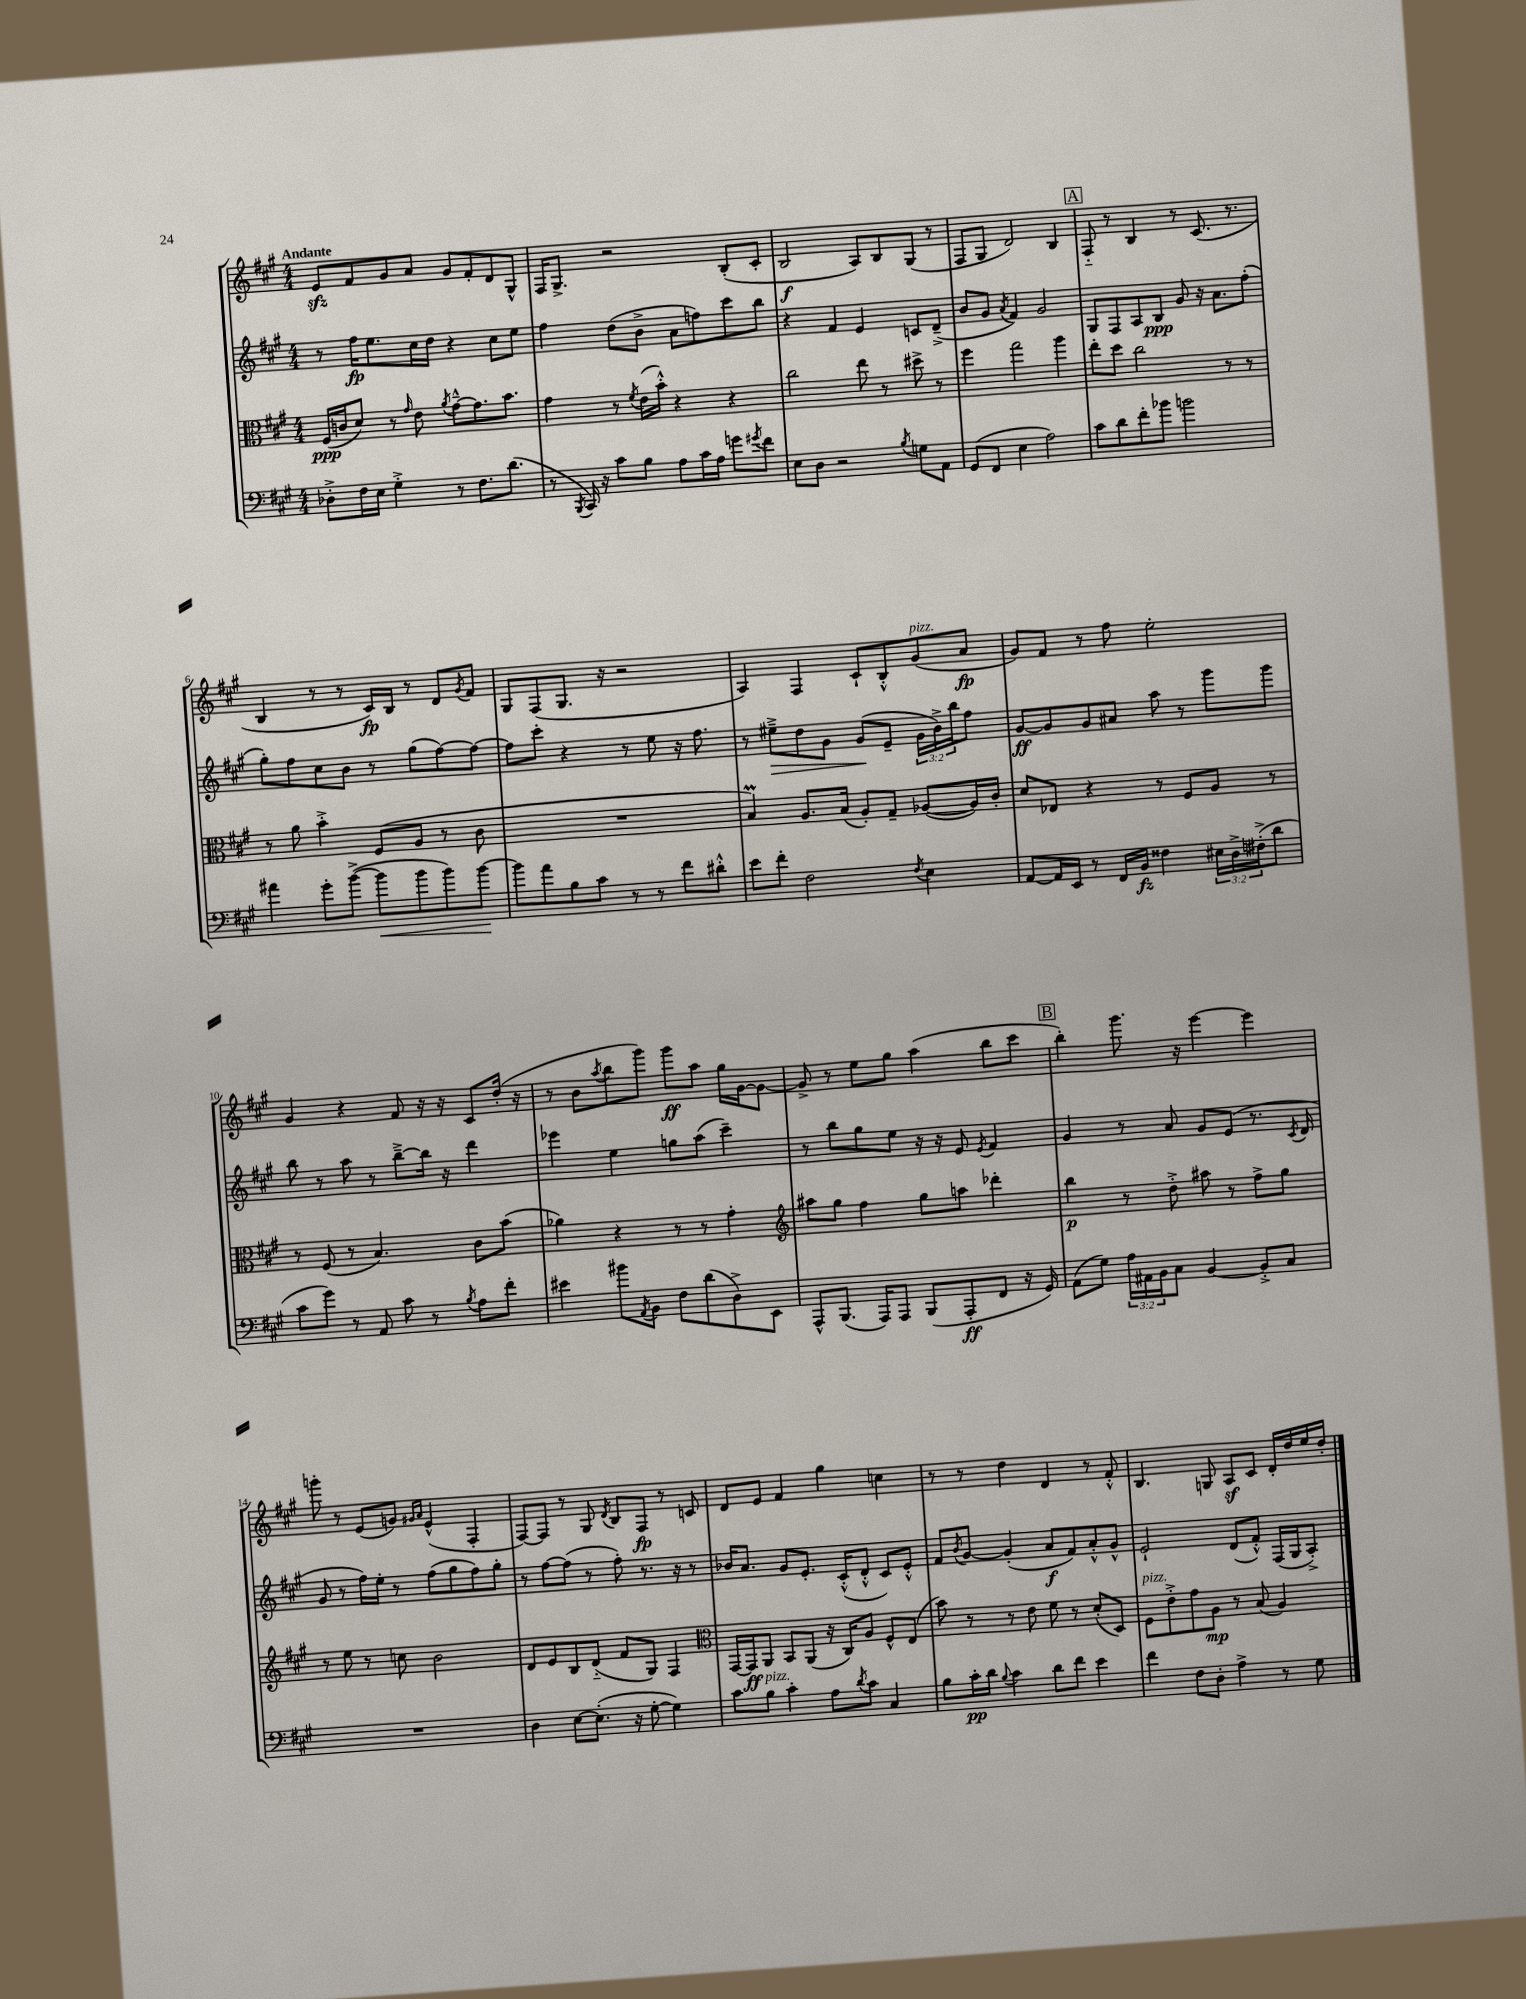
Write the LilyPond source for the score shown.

<<
\new StaffGroup <<
\new Staff = "s0" {
    \clef treble \key a \major \numericTimeSignature \time 4/4 \tempo "Andante"
    e'8\sfz fis'8 gis'8 a'8 gis'8 fis'8-. d'8 gis8-^ |
    fis16 gis8.-> r2 b8-.( cis'8-. |
    b2\f a8) b8 gis8( r8 |
    fis8 gis8 d'2) b4 |
    \mark \markup { \box "A" } fis8-_ r8 b4 r8 cis'8.( r8. |
    b4 r8 r8 cis'16\fp) b16 r8 d'8 \acciaccatura { gis'8 } fis'8 |
    gis8 fis8( gis8. r16 r2 |
    a4) fis4 cis'8-! b8-.-^ gis'8^\markup { \italic "pizz." }( a'8\fp |
    gis'8) fis'8 r8 fis''8 e''2-. |
    gis'4 r4 fis'8 r16 r16 cis'8 d''16-.( r16 |
    r8 b'8 \acciaccatura { a''8 } b''8 gis'''8) gis'''8\ff a''8 gis''16 gis'16~ gis'8~ |
    gis'8-> r8 e''8 gis''8 a''4( b''8 cis'''8 |
    \mark \markup { \box "B" } b''4-.) gis'''8. r16 e'''4~ e'''4 |
    g'''8-. r8 e'8( g'8) \grace { gis'16 a'16 } e'4-^( fis4-. |
    fis8~) fis8 r8 gis8 \acciaccatura { d'8 } b8 fis8\fp r8 c'8 |
    d'8 e'8 fis'4 gis''4 c''4 |
    r8 r8 d''4 d'4 r8 fis'8-.-^ |
    b4. g8 a8\sf cis'8 d'16-. d''16 e''16 d''16-. \bar "|." |
}
\new Staff = "s1" {
    \clef treble \key a \major \numericTimeSignature \time 4/4 \override Staff.TupletNumber.text = #tuplet-number::calc-fraction-text
    r8 fis''16\fp e''8. cis''16 d''16 r4 cis''8 e''8 |
    fis''4 d''8( b'8-> a'8 f''8) cis'''8 b''8 |
    r4 fis'4 e'4 c'8 d'8--->( |
    b'8 gis'8 \acciaccatura { a'8 } fis'4) gis'2 |
    \mark \markup { \box "A" } gis8 fis8 a8 b8\ppp gis'8 r16 a'8. fis''8-.( |
    gis''8-.) fis''8 cis''8 b'8 r8 gis''8( fis''8~) fis''8~ |
    fis''8 cis'''8-. r4 r8 e''8 r16 fis''8. |
    r8 eis''8--->\> d''8 gis'8 gis'8\!( e'8-- \tuplet 3/2 { gis'16 b'16->) b''16 } fis''8 |
    gis'8~\ff gis'8 gis'8 ais'8 a''8 r8 gis'''8 gis'''8 |
    b''8 r8 a''8 r8 b''8~---> b''16 r16 d'''4 |
    ees'''4 e''4 g''8 a''8( cis'''4--) |
    r8 b''8 gis''8 e''8 r16 r16 e'8 \acciaccatura { e'8 } fis'4 |
    \mark \markup { \box "B" } gis'4 r8 a'8 gis'8 e'8( r8. \acciaccatura { cis'8 } d'16 |
    gis'8 r8 fis''16) e''16-. r8 fis''8( gis''8 fis''8) gis''8-. |
    r8 fis''8~ fis''8( r8 fis''8-.) r8. r16 r8 |
    bes'16 a'8. gis'8 e'8.-. cis'16-.-^( d'8-.-^ cis'8) e'8-.-^ |
    fis'8 \acciaccatura { b'8 } gis'8~ gis'4-.( a'8\f fis'8) a'8-.-^ gis'8-^ |
    e'2-! d'8( fis'8-.-^) fis16( gis16 a8-.->) \bar "|." |
}
\new Staff = "s2" {
    \clef alto \key a \major \numericTimeSignature \time 4/4
    fis16\ppp( c'16 d'8) r8 \grace { gis'16 } e'8 \acciaccatura { a'8 } gis'8~---^ gis'8. b'8. |
    gis'4 r8 \acciaccatura { fis'8 } e'16( b'16-.-^) r4 r4 |
    cis''2 e''8 r8 dis''8-> r8 |
    fis''4 gis''2 a''4 |
    \mark \markup { \box "A" } e''8-. d''8 cis''2 r8 r8 |
    r8 a'8 b'4-.-> fis8( a8 r8 cis'8 |
    R1 |
    b4\prall) a8. b16( a8-.) gis8-- aes8~( aes16) cis'16-. |
    d'8 ees8 r4 r8 fis8 a8 r8 |
    r8 fis8( r8 b4.) cis'8 b'8( |
    aes'4) r4 r8 r8 gis'4-. |
    \clef treble ais''8 gis''8 fis''4 gis''8 a''8 des'''4-. |
    \mark \markup { \box "B" } b''4\p r8 d''8-.-> ais''8 r8 fis''8-> gis''8 |
    r8 e''8 r8 c''8 b'2 |
    d'8 e'8 b8 d'8-_( fis'8 gis8) fis4 |
    \clef alto gis,16~ gis,16\ff a,8 b,8 a,8( r16 cis16) a8 fis8-^ e8( |
    b'8) r8 r8 e'8 fis'8 r8 d'8-.( d8) |
    fis8^\markup { \italic "pizz." } e'8-.-> gis'8 a8\mp r8 b8( a4) \bar "|." |
}
\new Staff = "s3" {
    \clef bass \key a \major \numericTimeSignature \time 4/4 \override Staff.TupletNumber.text = #tuplet-number::calc-fraction-text
    des8-.-> fis16 e16 gis4-.-> r8 fis8. d'8.( |
    r8 \acciaccatura { b,,8 } cis,16) r16 cis'8 b8 a8 cis'16 a16 g'8 \acciaccatura { gis'8 } fis'8 |
    e8 d8 r2 \acciaccatura { b8 } g8 a,8 |
    gis,8( fis,8 e4 a2) |
    \mark \markup { \box "A" } cis'8 d'8 fis'8-. bes'8 b'2 |
    ais'4 gis'8-. b'8~->( b'8\< b'8 b'8) b'8~\! |
    b'8 a'8 b8 cis'8 r8 r8 fis'8 dis'8-.-^ |
    e'8 fis'8-. fis2 \acciaccatura { fis8 } e4 |
    a,8~ a,16 e,16 r8 fis,16 b,16\fz fisis4 \tuplet 3/2 { eis16 d16-> fis16-.->( } d'8 |
    cis'8 gis'8) r8 a,8 cis'8 r8 \acciaccatura { b8 } a8 fis'8-. |
    eis'4 bis'8 \acciaccatura { a,8 } b,8 fis8 d'8( d8->) e,8 |
    a,,8-^ b,,8.( a,,16) a,,8 b,,8( a,,8-.\ff fis,8 r16 gis,16) |
    \mark \markup { \box "B" } a,8( gis8) \tuplet 3/2 { a16 ais,16 b,16 } cis8 b,4~ b,8-.-> cis8 |
    R1 |
    d4 e8~ e8.-.( r16 gis8~-. gis4) |
    cis'8 b8^\markup { \italic "pizz." } cis'4-. a8 \acciaccatura { d'8 } cis'8 cis4 |
    b8 cis'16-.\pp d'16 \appoggiatura { b8 } cis'4 d'8 fis'8 e'4 |
    fis'4 fis8 d8-. a4-> r8 gis8 \bar "|." |
}
>>
>>
